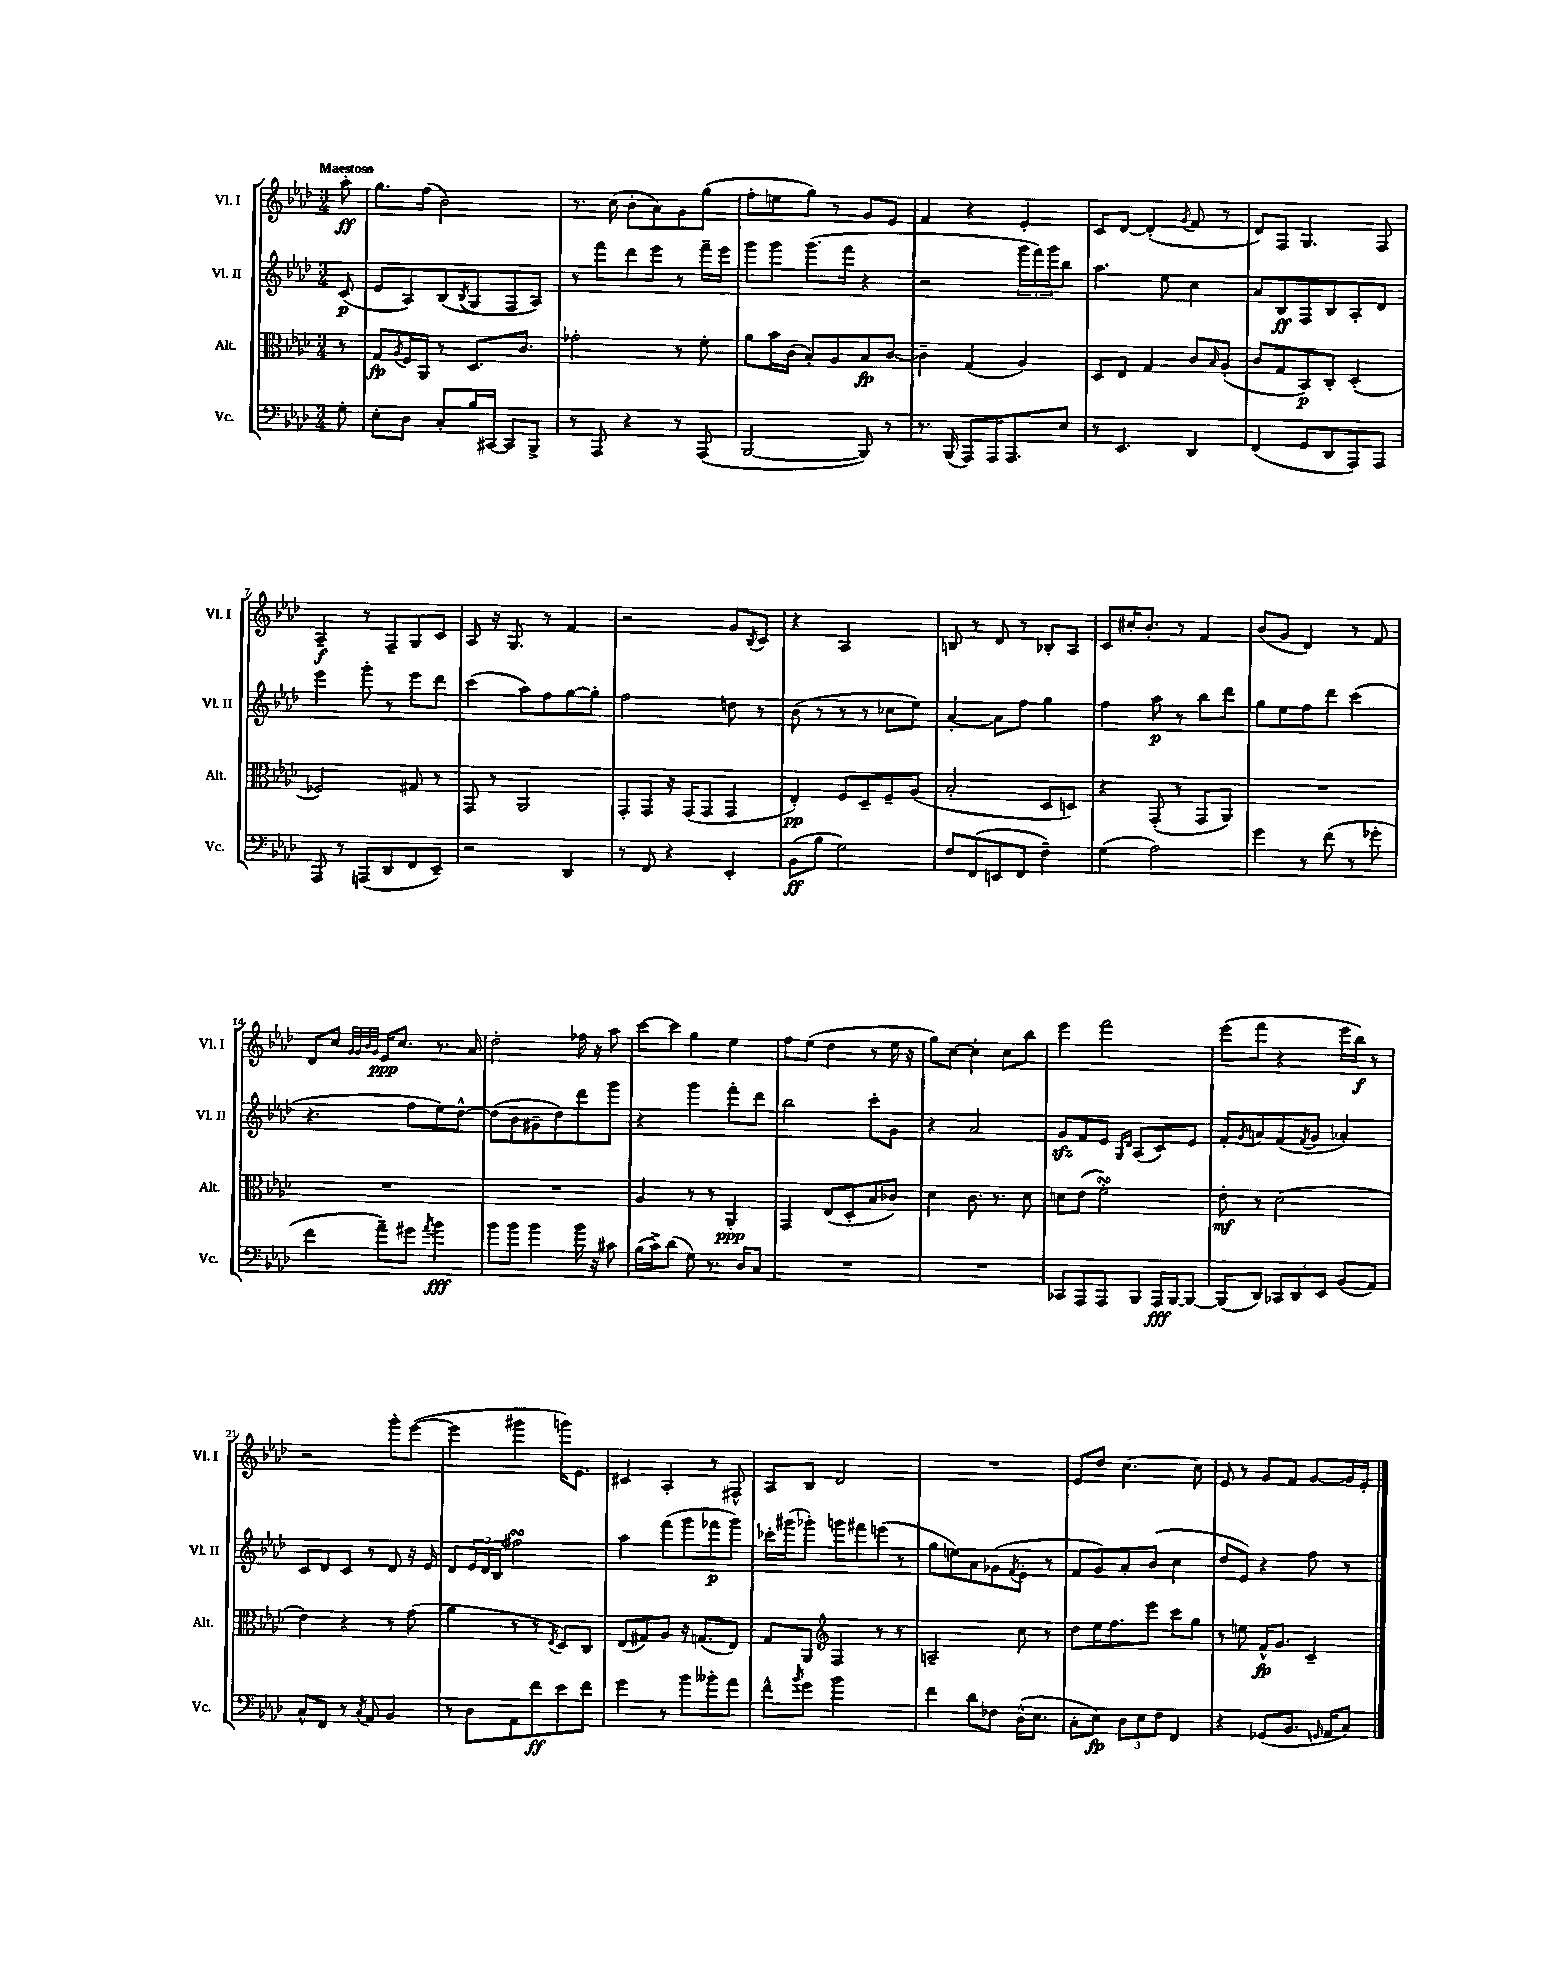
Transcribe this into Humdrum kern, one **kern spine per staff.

**kern	**kern	**kern	**kern
*staff4	*staff3	*staff2	*staff1
*clefF4	*clefC3	*clefG2	*clefG2
*k[b-e-a-d-]	*k[b-e-a-d-]	*k[b-e-a-d-]	*k[b-e-a-d-]
*M3/4	*M3/4	*M3/4	*M3/4
8G'	8r	(8c	8aa-'
=	=	=	=
8E-'	8G	8e-	8.gg
.	8qA-	.	.
8D-	16F	8A-)	.
.	16AA-	.	(16ff
8C'	8r	(8B-	2b-)
.	.	8qB-	.
16B-	8.D-	8G	.
[16CC#	.	.	.
8CC#]	.	8F	.
.	8.c	.	.
8BBB-^	.	8A-)	.
=	=	=	=
8r	2g-'	8r	8.r
8AAA-	.	8fff	.
.	.	.	(16cc
4r	.	8ddd-	8b-'
.	.	8eee-	8a-)
8r	8r	8r	8g
(8AAA-	8f'	16fff~	(8gg
.	.	16eee-	.
=	=	=	=
[2BBB-	8a-	8ggg	8ff'
.	16b-	8ggg	8ee
.	(16c	.	.
.	8B-')	(8.ggg	8gg)
.	8A-	.	8r
.	.	16fff	.
8BBB-])	8B-	4r	8g
8r	[8c	.	8e-
=	=	=	=
8.r	4c~]	2r	4f
(16BBB-	.	.	.
8AAA-)	(4G	.	4r
16AAA-	.	.	.
8.AAA-	.	.	.
.	4A-)	24ggg	4e-'
.	.	24fff)	.
.	.	24ggg	.
8E-	.	8bb-	.
=	=	=	=
8r	8D-	4.aa-	8c
4.EE-	8E-	.	[8d-
.	4G	.	(4d-']
.	.	8ee-	.
.	.	.	8qg
4DD-	8c	4cc	8f
.	16qqB-	.	.
.	(8A-'	.	8r
=	=	=	=
(4FF	8c	8a-	8d-)
.	8G	8B-	8F
8GG	8BB-)	8F	4.G
8DD-	8C'	8B-	.
8AAA-)	(4D-'	8A-'	.
8AAA-	.	8d-	8F
=	=	=	=
8AAA-	2F-)	4eee-	4A-~
8r	.	.	.
(8AAA	.	8ggg'	8r
8DD-	.	8r	8F~
8FF	8G#	8eee-	8G
8EE-~)	8r	8ddd-	8c
=	=	=	=
2r	8GG	(4ccc	8A-
.	8r	.	16r
.	.	.	8.G
.	2AA-	8aa-)	.
.	.	8ff	8r
4DD-	.	[8gg	4f
.	.	8gg']	.
=	=	=	=
8r	8GG'	2ff	2r
8FF	8GG	.	.
4r	16r	.	.
.	(16GG	.	.
.	8GG	.	.
4EE-'	4GG	8dd	8g
.	.	.	8qB-
.	.	8r	8c
=	=	=	=
(8BB-	4E-')	(8b-	4r
8B-	.	8r	.
2G)	8F	8r	2A-
.	8D-~	8r	.
.	8F~	8cc-	.
.	(8A-	8ee-)	.
=	=	=	=
8F	2B-'	[4a-'	8B
(8FF	.	.	8r
8EE	.	8a-]	8d-
8FF	.	8ff	8r
4F~)	8D-	4gg	8B-'
.	8D)	.	8A-
=	=	=	=
(4G	4r	4ff	8c
.	.	.	16cc#'
.	.	.	8.b-'
2A-)	(8GG'	8aa-	.
.	8r	8r	8r
.	8GG	8bb-	4f
.	8AA-)	8ddd-	.
=	=	=	=
4g	2.r	8gg	(8b-
.	.	8ee-	8g
8r	.	8ff	4d-)
(8f	.	8ddd-	.
8r	.	(4ccc	8r
8g-'	.	.	8f
=	=	=	=
4f	2.r	4.r	8d-
.	.	.	8cc
.	.	.	32qqg
.	.	.	32qqg
.	.	.	32qqb-
.	.	.	32qqg
8a-~)	.	.	16e-
.	.	.	8.cc
8g#	.	8ff	.
8qa-	.	.	.
4b-	.	8ee-)	8.r
.	.	[8dd-^^	.
.	.	.	16a-
=	=	=	=
8b-	2.r	(8dd-]	2dd-'
8b-	.	8b-	.
4b-	.	8g#~	.
.	.	8dd-)	.
16b-	.	8ddd-	16ff-
16r	.	.	16r
8c#	.	8ggg	8aa-
=	=	=	=
(16B-	4A-	4r	[8ccc
16c^)	.	.	.
(8d-	.	.	8ccc]
8G)	8r	4ggg	4gg
8.r	8r	.	.
.	4AA-'	8fff'	4ee-
16D-	.	.	.
8C	.	8ddd-	.
=	=	=	=
2.r	4GG	2bb-	8ff
.	.	.	(8ee-
.	(8E-	.	4dd-
.	8D-'	.	.
.	8B-	8ccc'	8r
.	8c-)	8g	16ee-
.	.	.	16r
=	=	=	=
2.r	4d-	4r	8gg)
.	.	.	[8cc
.	8.c	2a-	4cc']
.	8.r	.	.
.	.	.	8cc
.	8d-	.	8bb-
=	=	=	=
8CC-	8d	8g	4eee-
8AAA-	(8e-	8f	.
8AAA-	2f')	8e-	2fff
.	.	16qqG	.
.	.	16qqd-	.
8BBB-	.	(8A-	.
16AAA-	.	8c)	.
[16BBB-	.	.	.
8BBB-_	.	8e-	.
=	=	=	=
(8BBB-]	8e-'	8f'	(8eee-
.	.	8qg	.
8DD-)	8r	8a	8fff
12CC-	(2d-	(8f	4r
12DD-	.	.	.
.	.	8qf	.
.	.	8g	.
12EE-	.	.	.
(8BB-	.	4a-')	16eee-
.	.	.	16bb-)
8AA-)	.	.	8r
=	=	=	=
8C^^	4e-)	8c	2r
8FF	.	8d-	.
8r	4r	8c	.
8qC	.	.	.
8AA-	.	8r	.
4BB-	8r	8d-	8ggg'
.	(8g	16r	([8eee-
.	.	16e-	.
=	=	=	=
8r	4a-	8d-	4eee-]
8D-	.	24e-	.
.	.	24d-	.
.	.	24B-	.
8AA-	8r	2ff#	4ggg#
8f	8r	.	.
.	8qE-	.	.
8e-	8D-)	.	16ggg)
.	.	.	8.e-
8f	8C	.	.
=	=	=	=
4g	(8E-	4aa-	4c#
.	8G#)	.	.
8r	8A-	(8fff	4A-'
8b-	16r	8ggg	.
.	(8.G	.	.
8b--'	.	8fff-	8r
8a-	8E-)	8ggg)	8F#^^
=	=	=	=
8f^^	8G	16ccc-'	8A-
.	.	(16ggg#	.
8qb-	.	.	.
8g	8AA-	8ggg-')	8B-
*	*clefG2	*	*
2b-	4F	8ggg	2d-
.	.	8fff#	.
.	8r	(8eee	.
.	8r	8r	.
=	=	=	=
4f	2A~	8gg	2.r
.	.	8ee)	.
8d-	.	8a-	.
8F-	.	(8g-	.
.	.	8qf	.
(16D-^^	8cc	8e-'	.
8.E-	.	.	.
.	8r	8r	.
=	=	=	=
8C'	8dd-	8f	8e-
8E-)	16ee-	8g)	8dd-
.	8.ff	.	.
12D-	.	8a-'	[4.cc
12E-	.	.	.
.	8eee-	(8b-	.
12F	.	.	.
4FF	8ccc	4cc	.
.	8gg	.	8cc]
=	=	=	=
4r	8r	8dd-	8e-
.	8ee	8e-)	8r
(8GG-	16f^^	4r	8g
.	8.g	.	.
8.BB-	.	.	8f
.	4c~	8ff	[8g
16qqGG	.	.	.
16AA-	.	.	.
8C)	.	8r	16g]
.	.	.	16e-'
==	==	==	==
*-	*-	*-	*-
